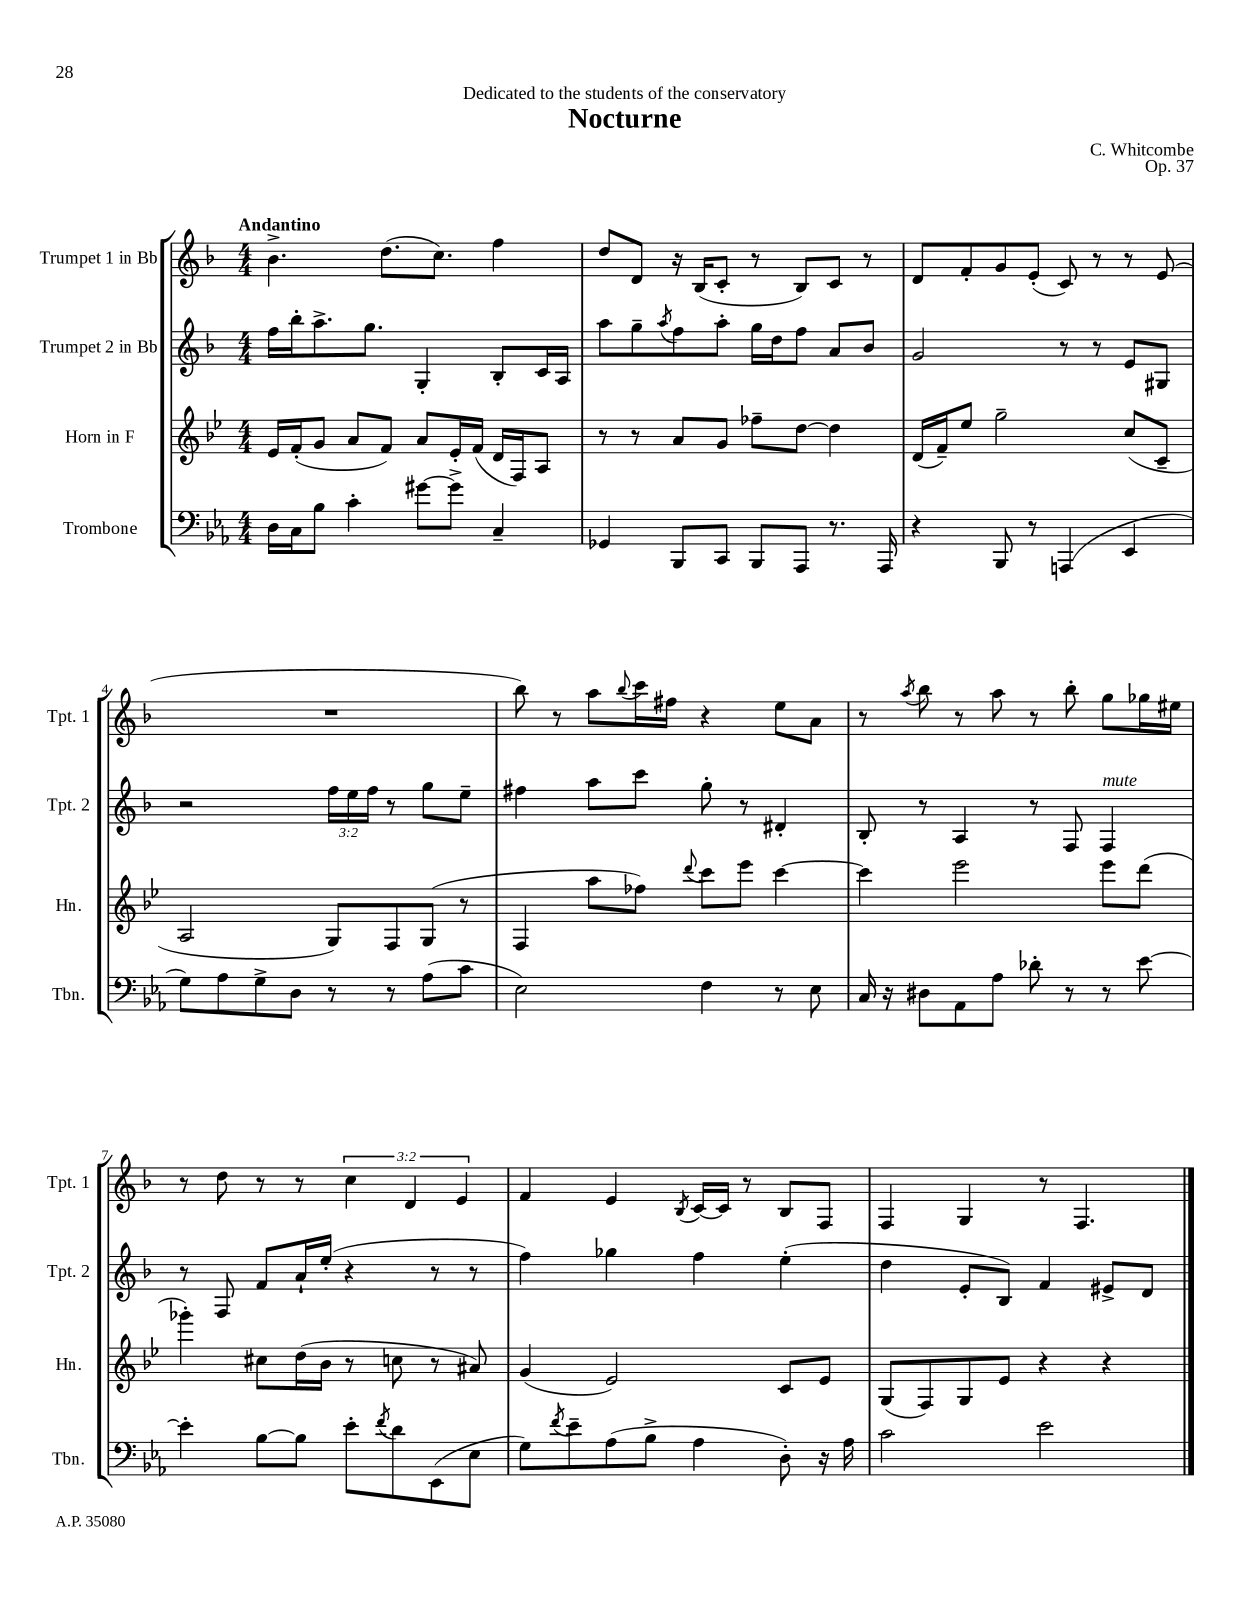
\header { title = "Nocturne" composer = "C. Whitcombe" dedication = "Dedicated to the students of the conservatory" opus = "Op. 37" }
<<
\new StaffGroup <<
\new Staff = "s0" \with { instrumentName = "Trumpet 1 in Bb" shortInstrumentName = "Tpt. 1" } {
    \clef treble \key f \major \numericTimeSignature \time 4/4 \override Staff.TupletNumber.text = #tuplet-number::calc-fraction-text \tempo "Andantino"
    bes'4.-> d''8.( c''8.) f''4 |
    d''8 d'8 r16 bes16( c'8-. r8 bes8) c'8 r8 |
    d'8 f'8-. g'8 e'8-.( c'8) r8 r8 e'8( |
    R1 |
    bes''8) r8 a''8 \appoggiatura { bes''8 } c'''16 fis''16 r4 e''8 a'8 |
    r8 \acciaccatura { a''8 } bes''8 r8 a''8 r8 bes''8-. g''8 ges''16 eis''16 |
    r8 d''8 r8 r8 \tuplet 3/2 { c''4 d'4 e'4 } |
    f'4 e'4 \acciaccatura { bes8 } c'16~ c'16 r8 bes8 f8 |
    f4 g4 r8 f4. \bar "|." |
}
\new Staff = "s1" \with { instrumentName = "Trumpet 2 in Bb" shortInstrumentName = "Tpt. 2" } {
    \clef treble \key f \major \numericTimeSignature \time 4/4 \override Staff.TupletNumber.text = #tuplet-number::calc-fraction-text
    f''16 bes''16-. a''8.-> g''8. g4-. bes8-. c'16 a16 |
    a''8 g''8-- \acciaccatura { a''8 } f''8 a''8-. g''16 d''16 f''8 a'8 bes'8 |
    g'2 r8 r8 e'8 gis8 |
    r2 \tuplet 3/2 { f''16 e''16 f''16 } r8 g''8 e''8-- |
    fis''4 a''8 c'''8 g''8-. r8 dis'4-. |
    bes8-. r8 a4 r8 f8 f4^\markup { \italic "mute" } |
    r8 f8 f'8 a'16-! e''16-.( r4 r8 r8 |
    f''4) ges''4 f''4 e''4-.( |
    d''4 e'8-. bes8) f'4 eis'8-> d'8 \bar "|." |
}
\new Staff = "s2" \with { instrumentName = "Horn in F" shortInstrumentName = "Hn." } {
    \clef treble \key bes \major \numericTimeSignature \time 4/4
    ees'16 f'16-.( g'8 a'8 f'8) a'8 ees'16-. f'16( d'16 f16) a8 |
    r8 r8 a'8 g'8 fes''8-- d''8~ d''4 |
    d'16( f'16--) ees''8 g''2-- c''8( c'8-- |
    a2 g8) f8 g8( r8 |
    f4 a''8 fes''8) \appoggiatura { d'''8 } c'''8 ees'''8 c'''4~ |
    c'''4 ees'''2 ees'''8 d'''8( |
    ges'''4-.) cis''8 d''16( bes'16 r8 c''8 r8 ais'8) |
    g'4( ees'2) c'8 ees'8 |
    g8( f8) g8 ees'8 r4 r4 \bar "|." |
}
\new Staff = "s3" \with { instrumentName = "Trombone" shortInstrumentName = "Tbn." } {
    \clef bass \key ees \major \numericTimeSignature \time 4/4
    d16 c16 bes8 c'4-. gis'8~ gis'8-> c4-- |
    ges,4 bes,,8 c,8 bes,,8 aes,,8 r8. aes,,16 |
    r4 bes,,8 r8 a,,4( ees,4 |
    g8) aes8 g8-> d8 r8 r8 aes8( c'8 |
    ees2) f4 r8 ees8 |
    c16 r16 dis8 aes,8 aes8 des'8-. r8 r8 ees'8~ |
    ees'4-. bes8~ bes8 ees'8-. \acciaccatura { f'8 } d'8 ees,8( ees8 |
    g8) \acciaccatura { f'8 } ees'8-- aes8( bes8-> aes4 d8-.) r16 aes16 |
    c'2 ees'2 \bar "|." |
}
>>
>>
